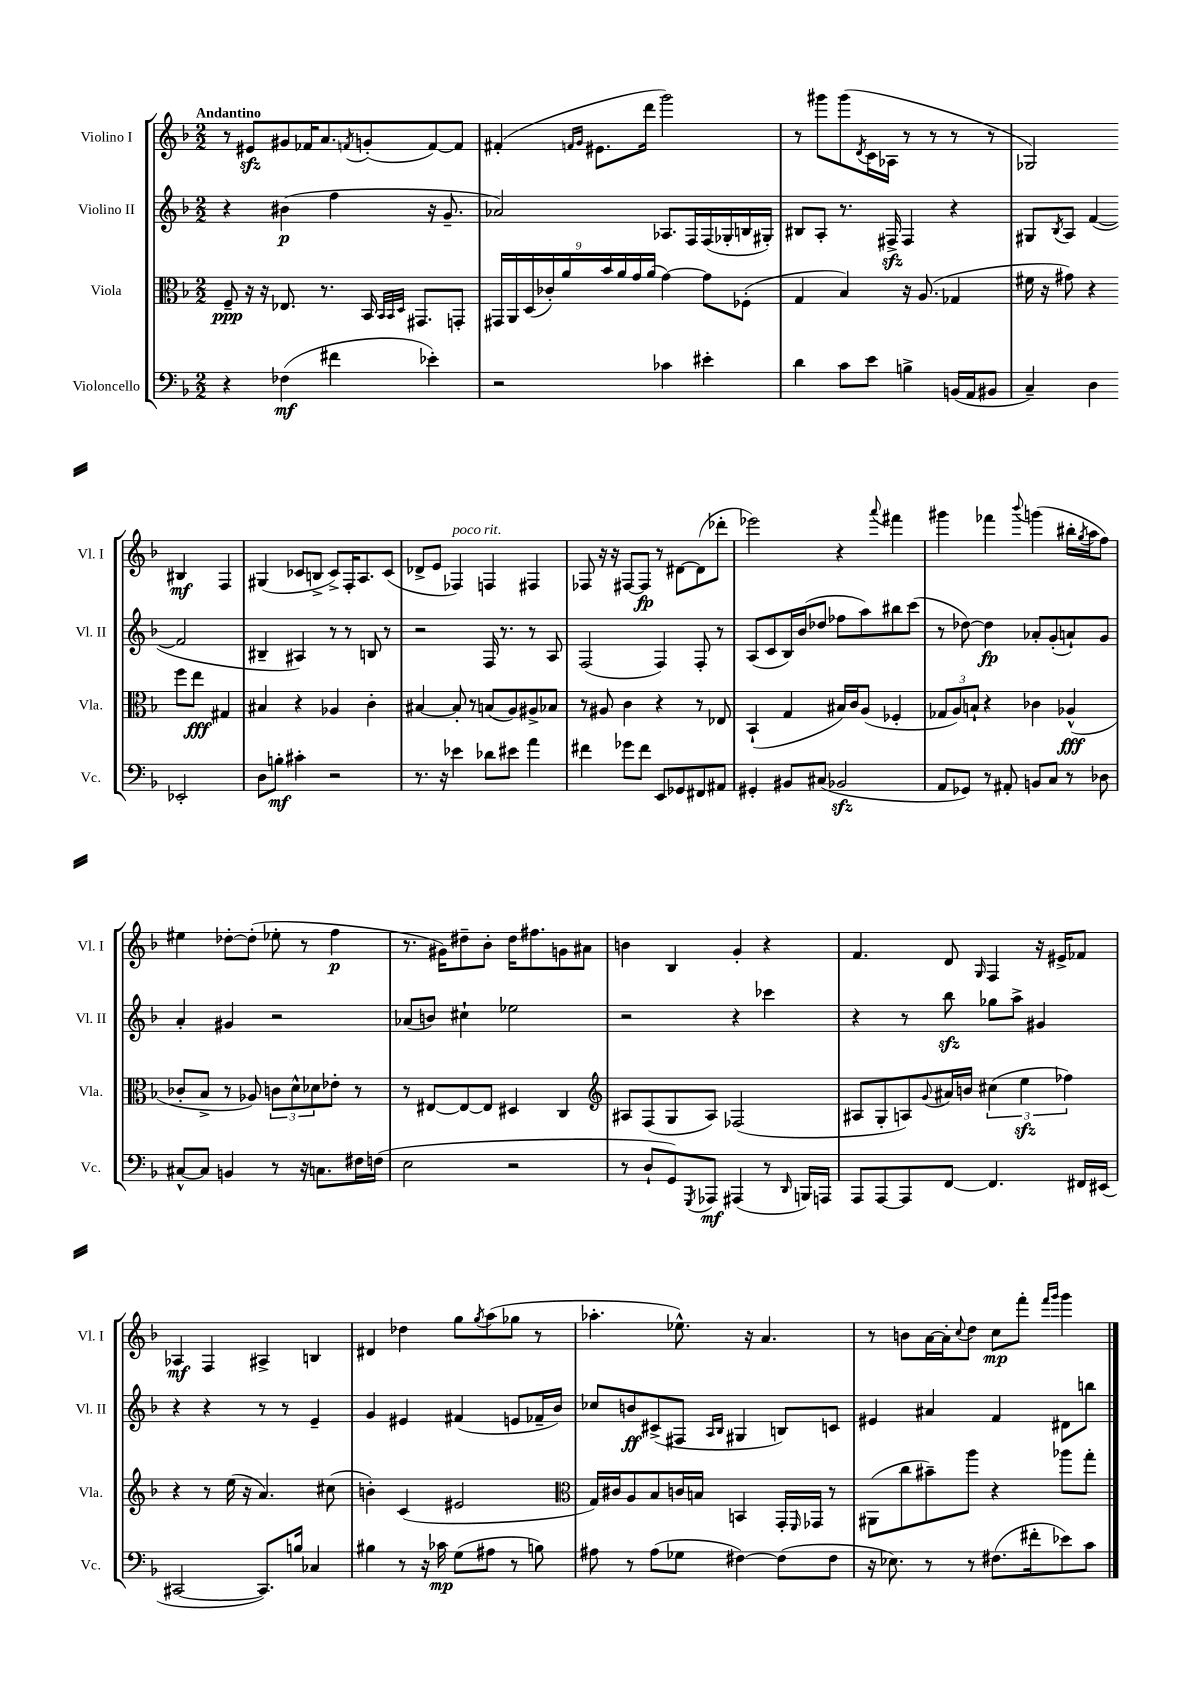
<<
\new StaffGroup <<
\new Staff = "s0" \with { instrumentName = "Violino I" shortInstrumentName = "Vl. I" } {
    \clef treble \key f \major \numericTimeSignature \time 2/2 \tempo "Andantino"
    r8 eis'8\sfz gis'8 fes'16 a'8. \acciaccatura { f'8 } g'8-.( f'8~) f'8 |
    fis'4-.( \grace { f'16 g'16 } eis'8. d'''16 g'''2) |
    r8 gis'''8 gis'''8( \acciaccatura { d'8 } c'16 aes16 r8 r8 r8 r8 |
    ges2) bis4\mf f4 |
    gis4( ces'8 b8-> ces'8->) f16-. a8. ces'8( |
    des'8-> e'8 fes4^\markup { \italic "poco rit." }) f4 fis4 |
    fes8 r16 r16 fis8~ fis8\fp r8 dis'8~ dis'8( des'''8-. |
    ees'''2) r4 \appoggiatura { a'''8 } fis'''4 |
    gis'''4 fes'''4 \appoggiatura { bes'''8 } g'''4( bis''16-. \acciaccatura { g''8 } a''16 f''8) |
    eis''4 des''8~-. des''8-.( ees''8-. r8 f''4\p |
    r8. gis'16) dis''8-- bes'8-. dis''16 fis''8. g'8 ais'8 |
    b'4 bes4 g'4-. r4 |
    f'4. d'8 \grace { g16 } f4 r16 eis'16-> fes'8 |
    aes4\mf f4 ais4-> b4 |
    dis'4 des''4 g''8 \acciaccatura { g''8 } a''8( ges''8 r8 |
    aes''4.-. ees''8.-^) r16 a'4. |
    r8 b'8 a'16~ a'16-. \appoggiatura { c''8 } d''8 c''8\mp f'''8-. \grace { f'''16 g'''16 } g'''4 \bar "|." |
}
\new Staff = "s1" \with { instrumentName = "Violino II" shortInstrumentName = "Vl. II" } {
    \clef treble \key f \major \numericTimeSignature \time 2/2
    r4 bis'4\p( f''4 r16 g'8.-- |
    aes'2) aes8. f16 f16( ges16-. b16 gis16-.) |
    bis8 a8-. r8. fis16->\sfz fis4 r4 |
    gis8 \acciaccatura { bes8 } a8 f'4~( f'2 |
    bis4-- ais4) r8 r8 b8 r8 |
    r2 f16 r8. r8 a8 |
    f2( f4) f8-. r8 |
    a8( c'8 bes16) bes'16( des''8 fes''8 a''8) bis''8 c'''8( |
    r8 des''8~) des''4\fp aes'8-. g'8-.( a'8-!) g'8 |
    a'4-. gis'4 r2 |
    aes'8( b'8) cis''4-! ees''2 |
    r2 r4 ces'''4 |
    r4 r8 bes''8\sfz ges''8 a''8-> gis'4 |
    r4 r4 r8 r8 e'4-- |
    g'4 eis'4 fis'4( e'8 fes'16-- bes'16) |
    ces''8 b'8\ff cis'8->( fis8 \grace { a16 bes16 } gis4 b8) c'8 |
    eis'4 ais'4 f'4 dis'8 b''8 \bar "|." |
}
\new Staff = "s2" \with { instrumentName = "Viola" shortInstrumentName = "Vla." } {
    \clef alto \key f \major \numericTimeSignature \time 2/2
    f8--\ppp r16 r16 ees8. r8. bes,16 \grace { bes,32 bes,32 d32 } gis,8. g,8-. |
    \tuplet 9/8 { gis,16 a,16 d16( ces'16-.) a'16 bes'16 a'16 g'16 a'16( } g'4~) g'8 fes8-.( |
    g4 bes4) r16 a8.( ges4 |
    fis'16 r16 gis'8) r4 f''8 e''8\fff gis4 |
    bis4 r4 aes4 c'4-. |
    bis4~ bis8-. r8 b8( a8) ais8-> bes8 |
    r8 ais8 c'4 r4 r8 ees8 |
    bes,4-!( g4 bis16) c'16 a8( fes4-. |
    \tuplet 3/2 { ges8 a8) b8-! } r4 ces'4 aes4-^\fff( |
    ces'8-. bes8-> r8 aes8) \tuplet 3/2 { c'8 d'8-^ des'8 } ees'8-. r8 |
    r8 eis8~ eis8~ eis8 dis4 c4 |
    \clef treble ais8 f8( g8 ais8) fes2( |
    ais8 g8-. a8) \appoggiatura { g'8 } ais'16 b'16 \tuplet 3/2 { cis''4( e''4\sfz fes''4) } |
    r4 r8 e''16( r16 a'4.) cis''8( |
    b'4-.) c'4( eis'2 |
    \clef alto g16) cis'16 a8 bes8 c'16 b16 b,4 g,16-. \grace { f,16 } ges,16 r8 |
    ais,8( c''8 bis'8--) a''8 r4 aes''8 g''8-. \bar "|." |
}
\new Staff = "s3" \with { instrumentName = "Violoncello" shortInstrumentName = "Vc." } {
    \clef bass \key f \major \numericTimeSignature \time 2/2
    r4 fes4\mf( fis'4 ees'4-.) |
    r2 ces'4 eis'4-. |
    d'4 c'8 e'8 b4-> b,16( a,16 bis,8 |
    c4--) d4 ees,2-. |
    d8 b8-.\mf cis'4-. r2 |
    r8. r16 ees'4 des'8 eis'8 a'4 |
    fis'4 ges'8 fis'8 e,8 ges,8 fis,8 ais,8 |
    gis,4-. bis,8 cis8( bes,2\sfz |
    a,8 ges,8) r8 ais,8-. b,8 c8 r8 des8 |
    cis8~-^ cis8 b,4 r8 r16 c8. fis16 f16( |
    e2 r2 |
    r8 d8-! g,8) \acciaccatura { g,,8 } aes,,8\mf ais,,4( r8 \grace { d,16 } b,,16) a,,16 |
    a,,8 a,,8~ a,,8 f,8~ f,4. fis,16 eis,16( |
    cis,2~ cis,8.) b16 ces4 |
    bis4 r8 r16 ces'16\mp g8( ais8 r8 b8) |
    ais8 r8 ais8( ges8 fis4~) fis8( fis8 |
    r16 ees8.) r8 r8 fis8.( fis'16-. ees'8) c'8 \bar "|." |
}
>>
>>
\layout { \context { \Score \remove "Bar_number_engraver" } }
